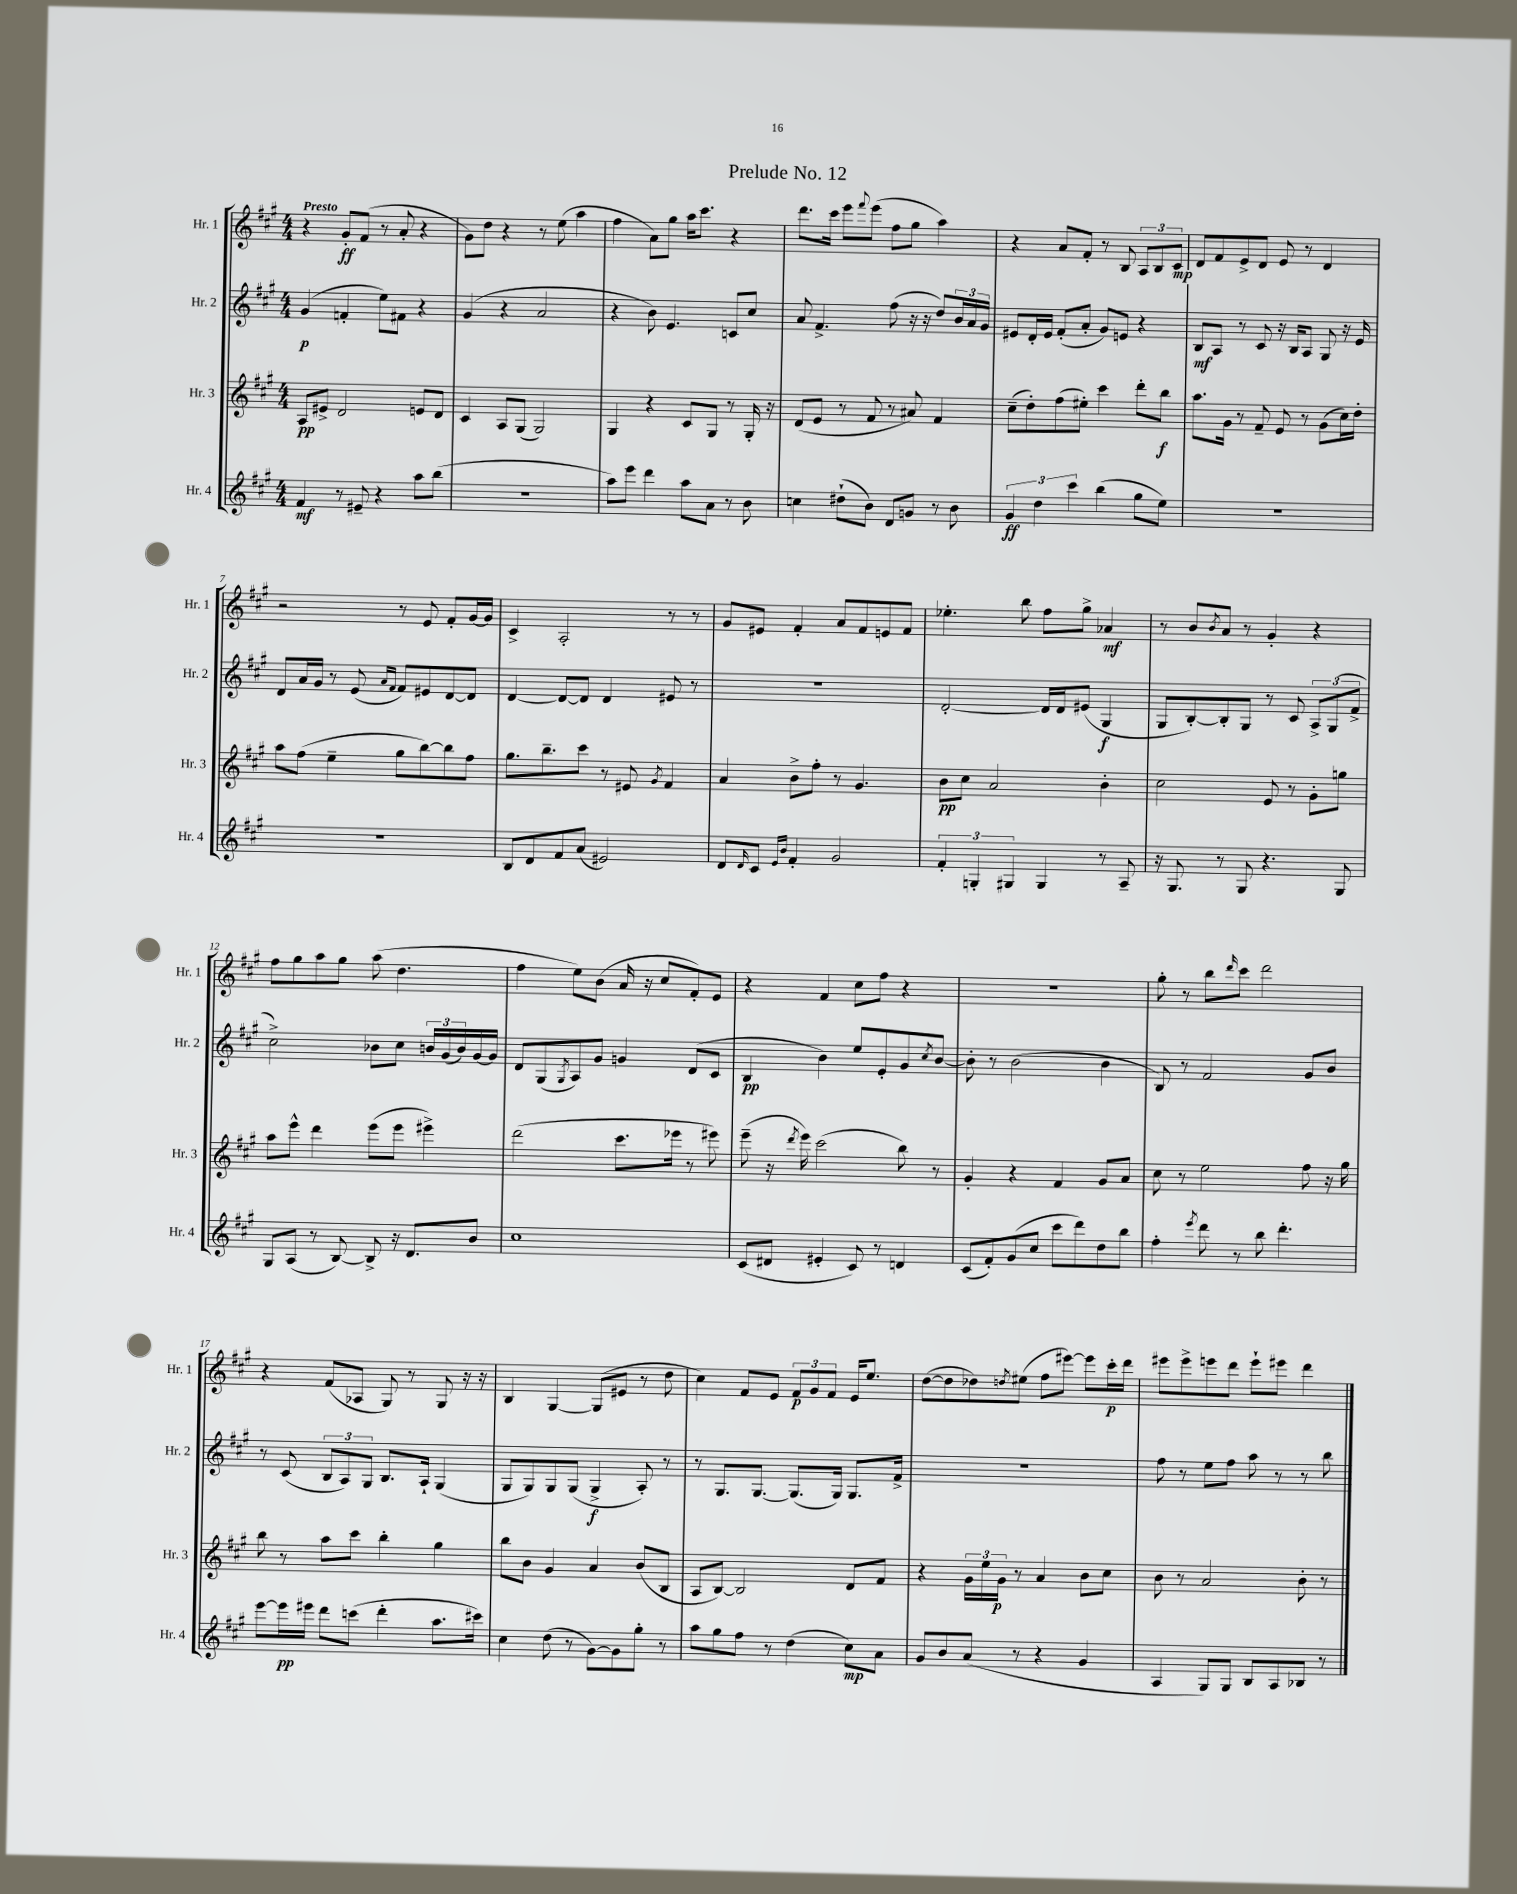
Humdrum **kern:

**kern	**kern	**kern	**kern
*staff4	*staff3	*staff2	*staff1
*clefG2	*clefG2	*clefG2	*clefG2
*k[f#c#g#]	*k[f#c#g#]	*k[f#c#g#]	*k[f#c#g#]
*M4/4	*M4/4	*M4/4	*M4/4
4f#/	8A/L	(4g#/	4r
.	8e#^/J	.	.
8r	2d/	4f'/	8g#'/L
8e#~/	.	.	(8f#/J
4r	.	8ee\L)	8r
.	.	8f#\J	8a'/
8aa\L	8e/L	4r	4r
(8bb\J	8d/J	.	.
=	=	=	=
1r	4c#/	(4g#/	8g#\L)
.	.	.	8dd\J
.	8A/L	4r	4r
.	(8G#/J	.	.
.	2G#/)	2a/	8r
.	.	.	(8ee\
.	.	.	4aa\
=	=	=	=
8aa\L)	4G#/	4r	4ff#\
8eee\J	.	.	.
4ddd\	4r	8b\)	8a\L)
.	.	4.e/	8gg#\J
8aa\L	8c#/L	.	16aa\LK
.	.	.	8.ccc#\J
8a\J	8G#/J	.	.
8r	8r	8c/L	4r
8b\	16G#'/	8cc#/J	.
.	16r	.	.
=	=	=	=
4cc\	(8d/L	8a/	8.ddd\L
.	8e/J	4.f#^/	.
.	.	.	16ccc#\Jk
(8dd#`\L	8r	.	8eee\L
.	.	.	8qqfff#/
8b\J)	8f#/	.	(8eee\J
8d/L	8r	(8ff#\	8ff#\L
8g/J	8a#/)	16r	8gg#\J
.	.	16r	.
8r	4f#/	8dd/L)	4aa\)
8b\	.	24b/L	.
.	.	24a/	.
.	.	24g#/JJ	.
=	=	=	=
6g#/	(8cc#~\L	8e#/L	4r
.	8dd'\)	16d'/L	.
6dd\	.	.	.
.	.	16e#/JJ	.
.	(8ff#\	(8f#'/L	8a/L
6ccc#\	.	.	.
.	8ee#'\J)	8a'/J	8f#'/J
(4bb\	4ccc#\	8g#/L)	8r
.	.	8e/J	8B/
8gg#\L	8ddd'\L	4r	12A/L
.	.	.	12B/
8ee\J)	8bb\J	.	.
.	.	.	12c#/J
=	=	=	=
1r	8.aa\L	8B/L	8d/L
.	.	8A/J	8f#/
.	16g#\Jk	.	.
.	8r	8r	8e^/
.	8f#~/	8c#/	8d/J
.	8e/	16r	8e/
.	.	16B/LK	.
.	8r	8A/J	8r
.	(8g#\L	8G#/	4d/
.	16cc#\L)	16r	.
.	16dd'\JJ	16e/	.
=	=	=	=
1r	8aa\L	8d/L	2r
.	(8ff#\J	16a/L	.
.	.	16g#/JJ	.
.	4ee~\	8r	.
.	.	(8e/	.
.	.	16qqa/LL	.
.	.	16qqf#/JJ	.
.	8gg#\L	8f#/L)	8r
.	[8bb\)	8e#/	8e/
.	8bb\]	[8d/	8f#'/L
.	8ff#\J	8d/]J	[16g#/L
.	.	.	16g#/]JJ
=	=	=	=
8B/L	8.gg#\L	[4d/	4c#^/
8d/	.	.	.
.	8.bb~\	.	.
8f#/	.	8d/_L	2A'/
(8a/J	8ccc#\J	8d/]J	.
2e#/)	8r	4d/	.
.	8e#/	.	.
.	8qg#/	.	.
.	4f#/	8e#/	8r
.	.	8r	8r
=	=	=	=
8d/L	4a/	1r	8g#/L
16qqd/	.	.	.
8c#/J	.	.	8e#/J
16qqe/LL	.	.	.
16qqb/JJ	.	.	.
4f#'/	8b^\L	.	4f#'/
.	8ff#'\J	.	.
2g#/	8r	.	8a/L
.	4.g#/	.	8f#/
.	.	.	8e/
.	.	.	8f#/J
=	=	=	=
6f#'/	8b\L	[2d'/	4.ee-'\
.	8cc#\J	.	.
6G'/	.	.	.
.	2a/	.	.
6G#/	.	.	.
.	.	.	8bb\
4G#/	.	16d/]LL	8ff#\L
.	.	16d/J	.
.	.	(8e#/J	8gg#^\J
8r	4b'\	4G#/	4a-/
8A~/	.	.	.
=	=	=	=
16r	2cc#\	8G#/L	8r
8.G#/	.	.	.
.	.	[8B'/)	8b/L
.	.	.	8qb/
8r	.	8B'/]	8a/J
8G#/	.	8G#/J	8r
4.r	8e/	8r	4g#'/
.	8r	8c#/	.
.	8g#'\L	12A^/L	4r
.	.	(12G#/	.
8G#/	8gg\J	.	.
.	.	12f#^/J	.
=	=	=	=
8G#/L	8aa\L	2cc#^\)	8ff#\L
(8A/J	8eee^^\J	.	8gg#\
8r	4ddd\	.	8aa\
[8B/)	.	.	8gg#\J
8B^/]	(8eee\L	8b-\L	(8aa\
16r	8eee\J	8cc#\J	4.dd\
8.d/L	.	.	.
.	4eee#^\)	24b/LL	.
.	.	(24g#/	.
.	.	24b/)	.
8b/J	.	[16g#/	.
.	.	16g#/]JJ	.
=	=	=	=
1cc#	(2ddd\	8d/L	4ff#\
.	.	(8G#/	.
.	.	8qG#/	.
.	.	8A/)	8ee\L)
.	.	8g#/J	(8b\J
.	8.ccc#\L	4g/	16a/
.	.	.	16r
.	.	.	8cc#/L
.	16eee-\Jk	.	.
.	8r	(8d/L	8f#'/)
.	8eee#\)	8c#/J	8e/J
=	=	=	=
(8c#/L	(8eee~\	4B/	4r
8d#/J	16r	.	.
.	8qddd/	.	.
.	16eee\)	.	.
4e#'/	(2ccc#\	4b\)	4f#/
8c#/)	.	8ee/L	8cc#\L
8r	.	8e'/	8ff#\J
4d/	8bb\)	8g#/	4r
.	.	8qcc#/	.
.	8r	[8b/J	.
=	=	=	=
(8c#/L	4g#'/	8b'\]	1r
8f#'/)	.	8r	.
(8g#/	4r	(2b\	.
8cc#/J	.	.	.
8ccc#\L	4f#/	.	.
8ddd\)	.	.	.
8dd\	8g#/L	4b\	.
8bb\J	8a/J	.	.
=	=	=	=
4ff#'\	8cc#\	8B/)	8gg#'\
.	8r	8r	8r
8qeee/	.	.	.
8ddd\	2ee\	2f#/	8bb\L
.	.	.	16qqddd/
8r	.	.	8ccc#\J
8bb\	.	.	2ddd\
4.ddd'\	.	.	.
.	8ff#\	8g#/L	.
.	16r	8b/J	.
.	16gg#\	.	.
=	=	=	=
[8eee\L	8bb\	8r	4r
16eee\]L	8r	(8c#/	.
16eee#\JJ	.	.	.
8ddd\L	8aa\L	12B/L	(8f#/L
.	.	12A/)	.
(8ccc\J	8ccc#\J	.	8A-/J
.	.	12G#/J	.
4ddd'\	4bb'\	8.B/L	8G#/)
.	.	.	8r
.	.	16A`/Jk	.
8.aa\L	4gg#\	(4G#/	8G#/
.	.	.	16r
16ccc#\Jk)	.	.	16r
=	=	=	=
4cc#\	8bb\L	8G#/L	4B/
.	8b\J	8G#/)	.
(8dd\	4g#/	8G#/	[4G#/
8r	.	(8G#/J	.
[8g#\L)	4a/	4G#^/	(8G#/]L
8g#\]	.	.	8e#/J
8gg#'\J	(8b/L	8A'/)	8r
8r	8B/J	8r	8dd\
=	=	=	=
8aa\L	8A/L	8r	4cc#\)
8gg#\	[8B/J)	8.G#/L	.
8ff#\J	2B/]	.	8f#/L
.	.	[8.G#/J	.
8r	.	.	8e/J
(4dd\	.	(8.G#/]L	12f#/L
.	.	.	12g#/
.	.	.	12f#/J
.	.	16G#/Jk)	.
8cc#\L)	8d/L	8.G#/L	16e/LK
.	.	.	8.ee/J
8a\J	8f#/J	.	.
.	.	16f#^/Jk	.
=	=	=	=
8g#/L	4r	1r	([8dd\L
8b/	.	.	8dd\]
(8a/J	24g#\LL	.	8dd-\)
.	24ee\	.	.
.	24g#\JJ	.	.
.	.	.	8qdd/
8r	8r	.	(8ee#\J
4r	4a/	.	8ff#\L
.	.	.	[8eee#\J)
4g#/	8b\L	.	8eee#\]L
.	8cc#\J	.	16ccc#'\L
.	.	.	16ddd\JJ
=	=	=	=
4A/	8b\	8ff#\	8eee#\L
.	8r	8r	8eee#^\
8G#/L)	2a/	8ee\L	8eee\
8G#/J	.	8ff#\J	8ddd\J
8B/L	.	8aa\	8eee`\L
8A/	.	8r	8eee#\J
8B-/J	8b'\	8r	4ddd\
8r	8r	8bb\	.
==	==	==	==
*-	*-	*-	*-
